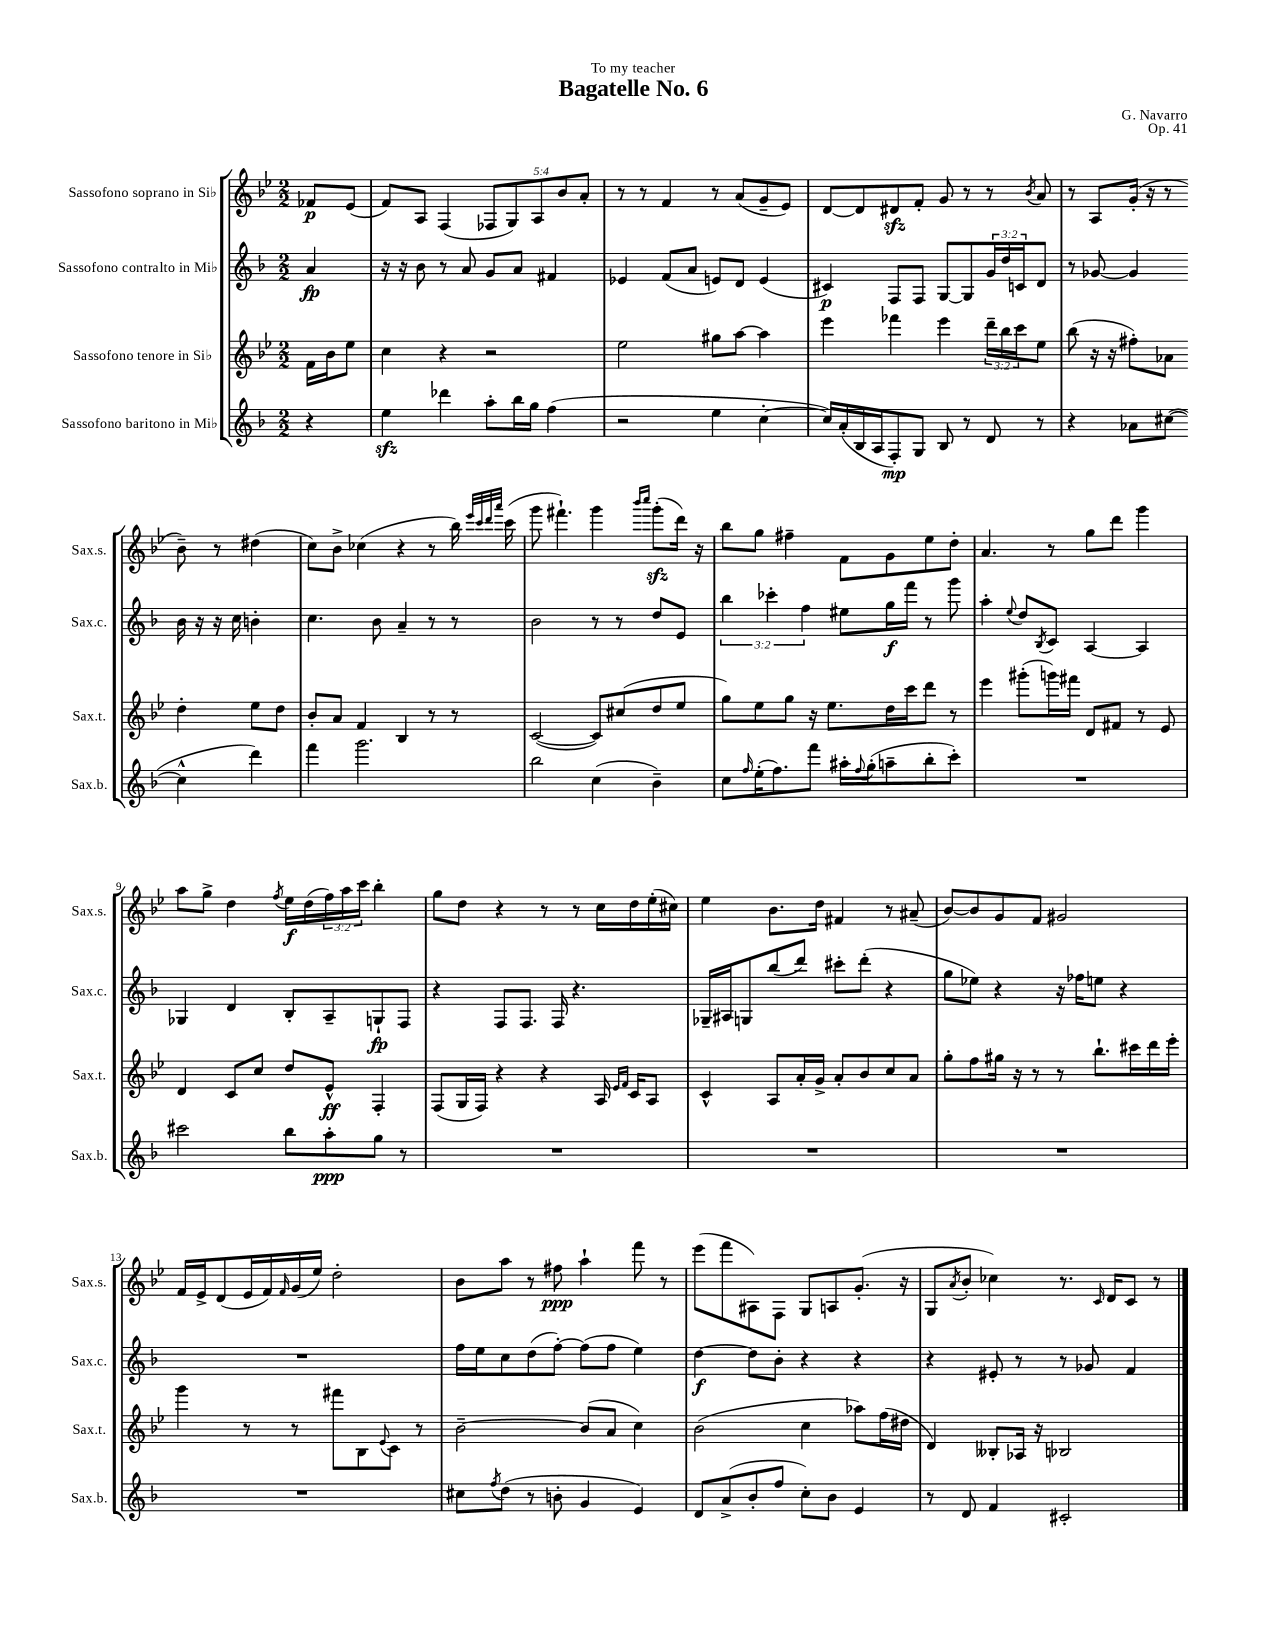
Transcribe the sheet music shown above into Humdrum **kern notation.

**kern	**kern	**kern	**kern
*staff4	*staff3	*staff2	*staff1
*clefG2	*clefG2	*clefG2	*clefG2
*k[b-]	*k[b-e-]	*k[b-]	*k[b-e-]
*M2/2	*M2/2	*M2/2	*M2/2
4r	16f\LL	4a/	8f-/L
.	16b-\J	.	.
.	8ee-\J	.	(8e-/J
=	=	=	=
4ee\	4cc\	16r	8f/L)
.	.	16r	.
.	.	8b-\	8A/J
4ddd-\	4r	8r	(4F/
.	.	8a/	.
8aa'\L	2r	8g/L	10F-/L
.	.	.	10G/)
16bb-\L	.	8a/J	.
16gg\JJ	.	.	.
.	.	.	10A/
(4ff\	.	4f#/	.
.	.	.	10b-/
.	.	.	10a'/J
=	=	=	=
2r	2ee-\	4e-/	8r
.	.	.	8r
.	.	(8f/L	4f/
.	.	8a/J	.
4ee\	8gg#\L	8e/L)	8r
.	[8aa\J	8d/J	(8a/L
[4cc'\	4aa\]	(4e/	8g~/
.	.	.	8e-/J)
=	=	=	=
16cc/]LL)	4eee-\	4c#/)	[8d/L
(16a'/	.	.	.
16B-/	.	.	8d/]
16A/J	.	.	.
8F'/)	4fff-\	8F/L	8d#/
8G/J	.	8F/J	8f'/J
8B-/	4eee-\	[8G/L	8g/
8r	.	8G/]	8r
8d/	24ddd~\LL	24g/L	8r
.	24bb-\	24dd/	.
.	24ccc\J	24c/J	.
.	.	.	8qb-/
8r	8ee-\J	8d/J	8a/
=	=	=	=
4r	(8bb-\	8r	8r
.	16r	[8g-/	8A/L
.	16r	.	.
8a-\L	8ff#'\L)	4g-/]	(16g'/Jk
.	.	.	16r
([8cc#\J	8a-\J	.	8r
4cc#^^\]	4dd'\	16b-\	8b-~\)
.	.	16r	.
.	.	16r	8r
.	.	16cc\	.
4ddd\)	8ee-\L	4b'\	(4dd#\
.	8dd\J	.	.
=	=	=	=
4fff\	8b-'/L	4.cc\	8cc\L)
.	8a/J	.	8b-^\J
2.ggg\	4f/	.	(4cc-\
.	.	8b-\	.
.	4B-/	4a~/	4r
.	8r	8r	8r
.	8r	8r	16bb-\)
.	.	.	32qqeee-/LLL
.	.	.	32qqccc/
.	.	.	32qqddd/
.	.	.	32qqaaa/JJJ
.	.	.	(16ccc\
=	=	=	=
2bb-\	([2c/	2b-\	8ggg\
.	.	.	4.fff#`\)
(4cc\	8c/]L)	8r	4ggg\
.	(8cc#/	8r	.
.	.	.	16qqbbb-/LL
.	.	.	16qqcccc/JJ
4b-~\)	8dd/	8dd/L	(8ggg'\L
.	8ee-/J	8e/J	16ddd\Jk)
.	.	.	16r
=	=	=	=
8cc\L	8gg\L)	6bb-\	8bb-\L
16qqff/	.	.	.
(16ee'\K	8ee-\	.	8gg\J
.	.	6ccc-'\	.
8.ff\)	.	.	.
.	8gg\J	.	4ff#~\
.	.	6ff\	.
8fff\J	16r	.	.
.	8.ee-\L	.	.
16aa#'\LL	.	8ee#\L	8f\L
8qqff/	.	.	.
(16gg'\J	.	.	.
8aa~\	16dd\L	16gg\L	8g\
.	16ccc\J	16fff\JJ	.
8bb-'\	8ddd\J	8r	8ee-\
8ccc'\J)	8r	8ggg\	8dd'\J
=	=	=	=
1r	4eee-\	4aa'\	4.a/
.	.	8qqee/	.
.	(8ggg#'\L	8dd/L	.
.	.	8qB-/	.
.	16ggg\L)	8c/J	8r
.	16fff#\JJ	.	.
.	8d/L	[4A/	8gg\L
.	8f#/J	.	8ddd\J
.	8r	4A/]	4ggg\
.	8e-/	.	.
=	=	=	=
2ccc#\	4d/	4G-/	8aa\L
.	.	.	8gg^\J
.	8c/L	4d/	4dd\
.	8cc/J	.	.
.	.	.	8qff/
8bb-\L	8dd/L	8B-'/L	16ee-\LL
.	.	.	(16dd\
8aa'\	8e-^^/J	8A~/	24ff\)
.	.	.	24aa\
.	.	.	24ccc\JJ
8gg\J	4F'/	8G`/	4bb-'\
8r	.	8F/J	.
=	=	=	=
1r	(8F/L	4r	8gg\L
.	16G/L	.	8dd\J
.	16F/JJ)	.	.
.	4r	8F/L	4r
.	.	8.F/J	.
.	4r	.	8r
.	.	16F/	.
.	.	4.r	8r
.	16A/	.	16cc\LL
.	16qqe-/LL	.	.
.	16qqf/JJ	.	.
.	16c/LK	.	16dd\
.	8A/J	.	(16ee-'\
.	.	.	16cc#\JJ)
=	=	=	=
1r	4c^^/	16G-~/LL	4ee-\
.	.	16A#/J	.
.	.	8G/	.
.	8A/L	(8bb-/	8.b-\L
.	16a'/L	8ddd/J)	.
.	16g^/JJ	.	16dd\Jk
.	8a'/L	8ccc#'\L	4f#/
.	8b-/	(8ddd'\J	.
.	8cc/	4r	8r
.	8a/J	.	(8a#~/
=	=	=	=
1r	8gg'\L	8gg\L	[8b-/L)
.	8ff\	8ee-\J)	8b-/]
.	16gg#\Jk	4r	8g/
.	16r	.	.
.	8r	.	8f/J
.	8r	16r	2g#/
.	.	16ff-\LK	.
.	8.bb-`\L	8ee\J	.
.	.	4r	.
.	16ccc#\L	.	.
.	16ddd\	.	.
.	16eee-'\JJ	.	.
=	=	=	=
1r	4ggg\	1r	16f/LL
.	.	.	16e-^/J
.	.	.	(8d/
.	8r	.	16e-/L
.	.	.	16f/)
.	.	.	16qqf/
.	8r	.	(16g/
.	.	.	16ee-/JJ)
.	8fff#\L	.	2dd'\
.	8B-\	.	.
.	8qqe-/	.	.
.	8c\J	.	.
.	8r	.	.
=	=	=	=
8cc#\L	[2b-~\	16ff\LL	8b-\L
.	.	16ee\J	.
8qff/	.	.	.
(8dd\J	.	8cc\	8aa\J
8r	.	(8dd\	8r
8b'\	.	[8ff'\J)	8ff#\
4g/	(8b-/]L	(8ff\]L	4aa`\
.	8a/J	8ff\J	.
4e/)	4cc\)	4ee\)	8fff\
.	.	.	8r
=	=	=	=
8d/L	(2b-\	[4dd\	(8eee-\L
(8a^/	.	.	8fff\
8b-'/	.	8dd\]L	8A#\)
8ff/J	.	8b-'\J	8F\J
8cc'\L)	4cc\	4r	8G/L
8b-\J	.	.	8A/
4e/	8aa-\L)	4r	(8.g'/J
.	(16ff\L	.	.
.	16dd#\JJ	.	16r
=	=	=	=
8r	4d/)	4r	8G/L
.	.	.	8qa/
8d/	.	.	8b-'/J
4f/	8B--'/L	8e#'/	4cc-\)
.	16A-/Jk	8r	.
.	16r	.	.
2c#'/	2B-/	8r	8.r
.	.	8g-/	.
.	.	.	16qqc/
.	.	.	16d/LK
.	.	4f/	8c/J
.	.	.	8r
==	==	==	==
*-	*-	*-	*-
